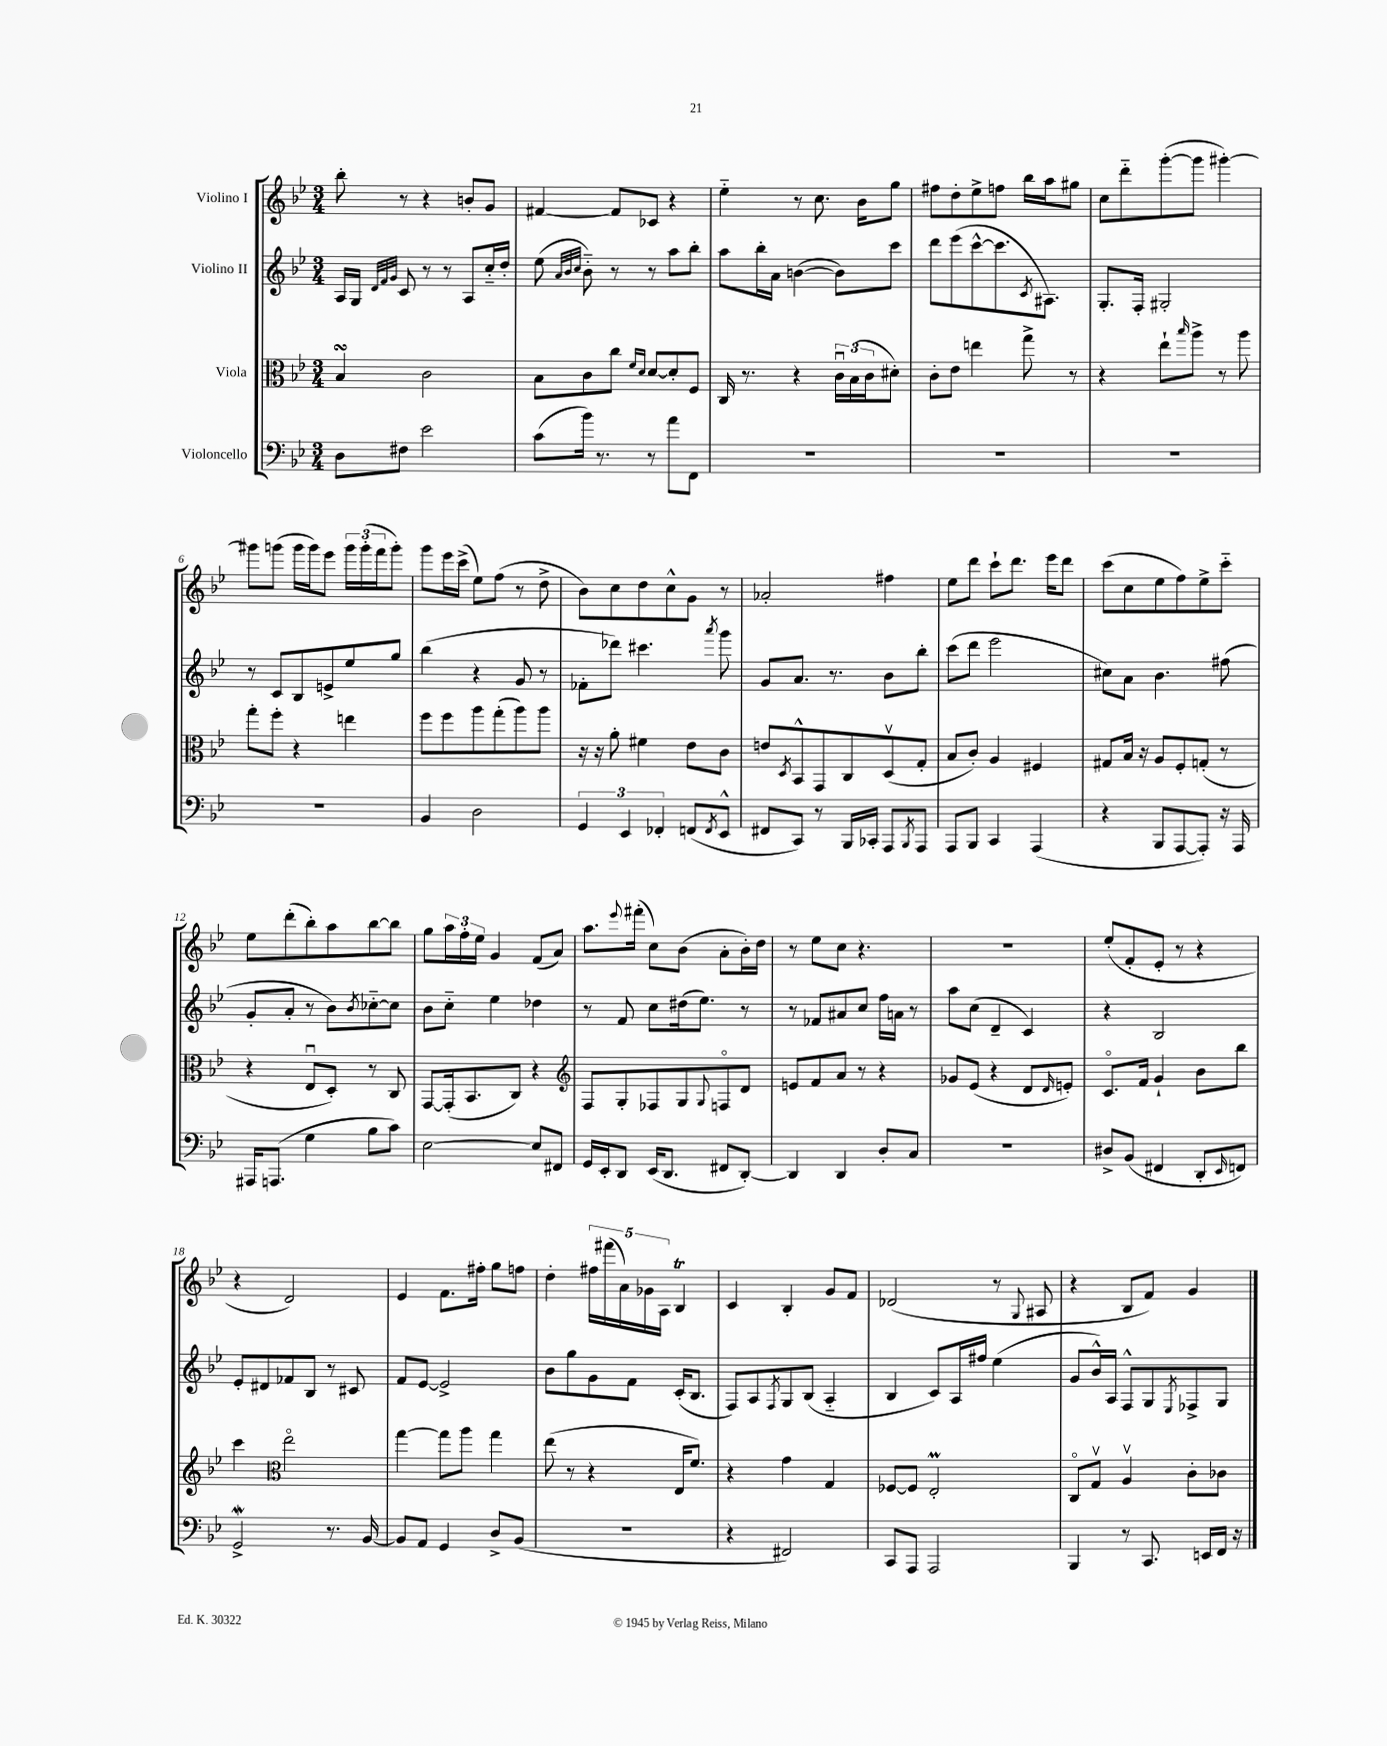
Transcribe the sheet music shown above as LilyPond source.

<<
\new StaffGroup <<
\new Staff = "s0" \with { instrumentName = "Violino I" } {
    \clef treble \key bes \major \numericTimeSignature \time 3/4
    bes''8-. r8 r4 b'8-. g'8 |
    fis'4~ fis'8 ces'8 r4 |
    ees''4-_ r8 c''8. bes'16 g''8 |
    fis''8 d''8-. ees''8-> f''8 bes''16 a''16 gis''8 |
    c''8 d'''8-_ g'''8~-.( g'''8 gis'''4~-.) |
    gis'''8 g'''8( g'''16 g'''16) ees'''8 \tuplet 3/2 { g'''16 g'''16-.( f'''16 } g'''8-.) |
    g'''8 ees'''16 c'''16->( ees''8) f''8( r8 d''8-> |
    bes'8) c''8 d''8 c''8-^ g'8 r8 |
    aes'2-. fis''4 |
    ees''8 d'''8 c'''8-! d'''8. ees'''16 d'''8 |
    c'''8( c''8 ees''8 f''8) ees''8-> c'''8-_ |
    ees''8 d'''8-.( bes''8-.) a''8 bes''8~ bes''8 |
    g''8 \tuplet 3/2 { a''16 f''16-. ees''16 } g'4 f'8( a'8) |
    a''8. \appoggiatura { ees'''8 } fis'''16-.( c''8) bes'8( a'8-. bes'16-.) d''16 |
    r8 ees''8 c''8 r4. |
    R2. |
    ees''8-.( f'8-. ees'8-. r8 r4 |
    r4 d'2) |
    ees'4 f'8. fis''16-. g''8 f''8 |
    d''4-. \tuplet 5/4 { fis''16 fis'''16( a'16) ges'16 a16 } bes4\trill |
    c'4 bes4-. g'8 f'8 |
    des'2( r8 \appoggiatura { g8 } ais8 |
    r4 bes8 f'8) g'4 \bar "|." |
}
\new Staff = "s1" \with { instrumentName = "Violino II" } {
    \clef treble \key bes \major \numericTimeSignature \time 3/4
    a16 g16 \grace { d'32 f'32 g'32 } c'8 r8 r8 a8 c''16-_ d''16-. |
    ees''8( \grace { a'32 bes'32 c''32 } bes'8-_) r8 r8 a''8 bes''8-. |
    a''8 bes''16-. a'16 b'4~( b'8) c'''8 |
    d'''8 ees'''8( c'''8~-^ c'''8. \acciaccatura { c'8 } ais8.) |
    g8.-. f16-. gis2-. |
    r8 c'8 bes8 e'8-> ees''8 g''8 |
    bes''4( r4 g'8 r8 |
    fes'8-. des'''8) cis'''4. \acciaccatura { a'''8 } g'''8 |
    g'8 a'8. r8. bes'8 bes''8-. |
    c'''8( d'''8 ees'''2 |
    cis''8) a'8 bes'4. fis''8( |
    g'8-. a'8-. r8 bes'8) \acciaccatura { bes'8 } ces''8~-_ ces''8 |
    bes'8 c''8-_ ees''4 des''4 |
    r8 f'8 c''8 dis''16( ees''8.) r8 |
    r8 fes'8 ais'8 c''8 f''16 a'16 r8 |
    a''8 c''8( d'4-- c'4) |
    r4 bes2 |
    ees'8-. dis'8 fes'8 bes8 r8 cis'8 |
    f'8 ees'8~ ees'2-> |
    bes'8 g''8 g'8 f'8 c'16-.( bes8. |
    f8) a8 \acciaccatura { f8 } g8 bes8( a4-_ |
    bes4 c'8) a16 fis''16 ees''4( |
    g'8 bes'16-^) a16 f8-^ g8 \acciaccatura { ees8 } fes8-> g8 \bar "|." |
}
\new Staff = "s2" \with { instrumentName = "Viola" } {
    \clef alto \key bes \major \numericTimeSignature \time 3/4
    bes4\turn c'2 |
    bes8 c'8 c''8 \grace { f'16 d'16 } d'8~ d'8-. f8 |
    c16 r8. r4 \tuplet 3/2 { c'16\downbow bes16( c'16 } dis'8-.) |
    c'8-. ees'8 e''4 g''8-> r8 |
    r4 ees''8-! \grace { bes''16 } a''8-> r8 a''8 |
    g''8-. f''8-. r4 e''4 |
    f''8 f''8 a''8 g''8-.( a''8) a''8 |
    r16 r16 a'8-. fis'4 ees'8 c'8 |
    e'8 \acciaccatura { d8 } bes,8-^ g,8 c8 d8\upbow( g8-. |
    bes8 c'8-.) a4 fis4 |
    gis8 bes16 r16 a8 f8-. g8-.( r8 |
    r4 ees8\downbow d8-.) r8 c8 |
    g,8~ g,16-.( bes,8. c8) r4 |
    \clef treble f8 g8-. fes8 g8 \appoggiatura { g8 } f8\flageolet d'8 |
    e'8 f'8 a'8 r8 r4 |
    ges'8 ees'8( r4 d'8 \grace { d'16 } e'8-.) |
    c'8.\flageolet f'16 g'4-! bes'8 bes''8 |
    c'''4 \clef alto ees''2\flageolet |
    g''4~ g''8 a''8 g''4 |
    ees''8( r8 r4 ees16 f'8.) |
    r4 g'4 g4 |
    fes8~ fes8 ees2-.\prall |
    c8\flageolet g8\upbow a4\upbow c'8-. ces'8 \bar "|." |
}
\new Staff = "s3" \with { instrumentName = "Violoncello" } {
    \clef bass \key bes \major \numericTimeSignature \time 3/4
    d8 fis8 ees'2 |
    c'8( bes'16) r8. r8 a'8 f,8 |
    R2. |
    R2. |
    R2. |
    R2. |
    bes,4 d2 |
    \tuplet 3/2 { g,4 ees,4 fes,4-. } f,8( \acciaccatura { f,8 } ees,8-^ |
    fis,8 c,8) r8 bes,,16 ces,16-. a,,8 \acciaccatura { bes,,8 } a,,8 |
    a,,8 bes,,8 c,4 a,,4( |
    r4 bes,,8 a,,8~ a,,8-.) r16 a,,16 |
    ais,,16 a,,8.( g4 bes8 c'8) |
    ees2~ ees8 fis,8 |
    g,16 ees,16-. d,8 ees,16( d,8. fis,8 d,8~-.) |
    d,4 d,4 d8-. c8 |
    R2. |
    dis8-> bes,8( fis,4 d,8-. \grace { ees,16 } f,8) |
    g,2->\mordent r8. bes,16~ |
    bes,8 a,8 g,4 d8-> bes,8( |
    R2. |
    r4 fis,2) |
    c,8 a,,8 a,,2 |
    bes,,4 r8 c,8. e,16 f,16 r16 \bar "|." |
}
>>
>>
